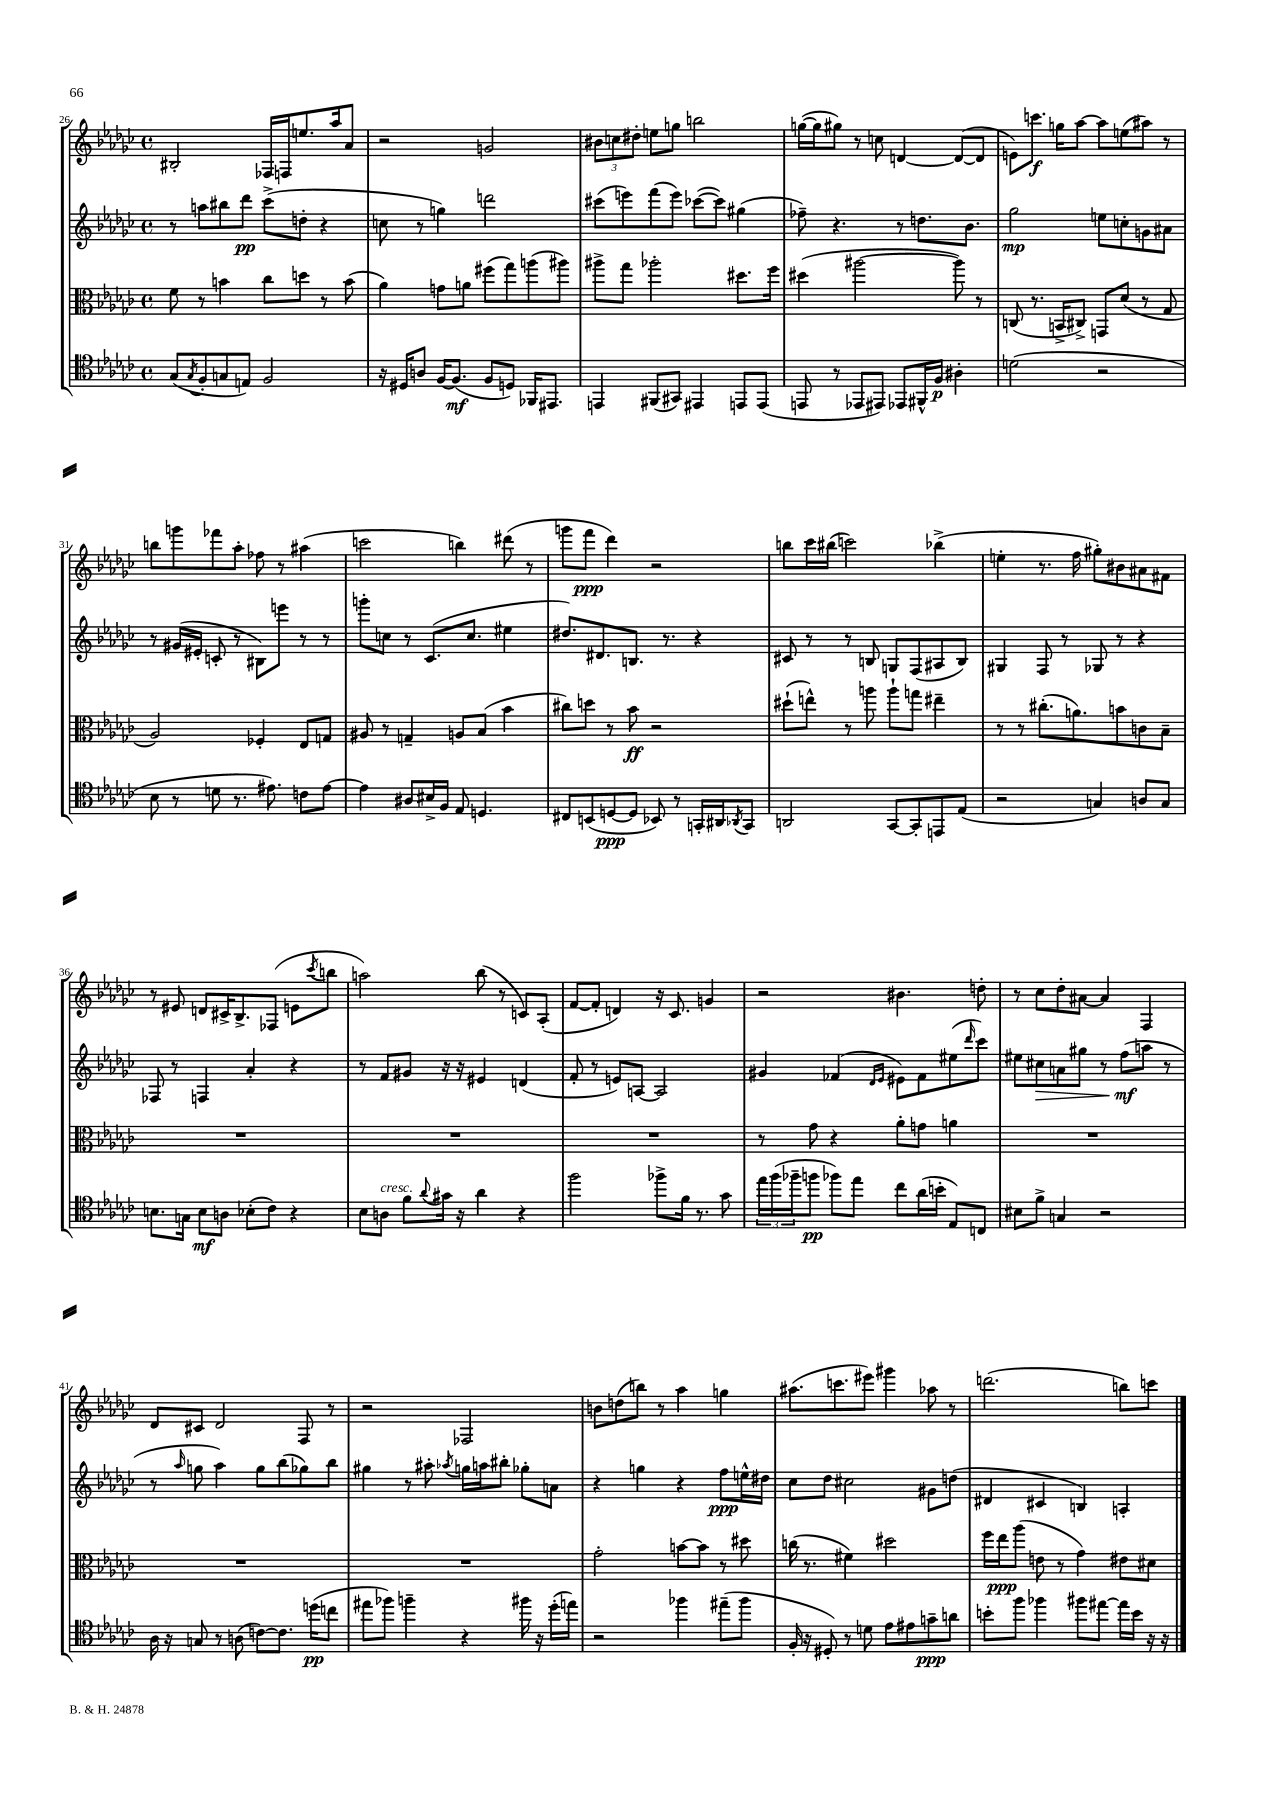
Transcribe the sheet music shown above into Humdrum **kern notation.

**kern	**kern	**kern	**kern
*staff4	*staff3	*staff2	*staff1
*clefC4	*clefC3	*clefG2	*clefG2
*k[b-e-a-d-g-c-]	*k[b-e-a-d-g-c-]	*k[b-e-a-d-g-c-]	*k[b-e-a-d-g-c-]
*M4/4	*M4/4	*M4/4	*M4/4
*met(c)	*met(c)	*met(c)	*met(c)
(8G-	8f	8r	2B#'
8qG-	.	.	.
8F'	8r	8aa	.
8G	4b	8bb#	.
8E)	.	8ddd-	.
2F	8cc-	(8ccc-^	16F-
.	.	.	16F
.	8dd	8dd'	8.ee
.	8r	4r	.
.	.	.	16aa-
.	(8b	.	8a-
=	=	=	=
16r	4a-)	8cc	2r
16D#	.	.	.
8A	.	8r	.
[16F	8g	4gg)	.
(8.F]	.	.	.
.	8a	.	.
8F	(8ff#	2ddd	2g
8D)	8gg-)	.	.
16FF-	(8aa	.	.
8.EE#	.	.	.
.	8aa#)	.	.
=	=	=	=
4EE	8aa#^	(8ccc#	12b#
.	.	.	12cc
.	8gg-	8eee)	.
.	.	.	12dd#'
(8FF#	2aa-'	(8fff	8ee
8GG#)	.	8eee)	8gg
4EE#	.	([8ccc-	2bb
.	.	8ccc-])	.
8EE	8.dd#	(4gg#	.
(8EE	.	.	.
.	16ff	.	.
=	=	=	=
8EE	(4dd#	8ff-~)	([16gg
.	.	.	16gg]
8r	.	4.r	8gg#)
8EE-	[2aa#	.	8r
8EE#)	.	.	8cc
8EE-	.	8r	[4d
16FF#^^	.	8.dd	.
16F	.	.	.
4A#'	8aa#])	.	(8d_
.	.	8.b-	.
.	8r	.	8d]
=	=	=	=
(2d	(8C	2gg-	8e)
.	8.r	.	8.ccc
.	16BB^	.	16gg
.	8C#^)	.	[8aa-
2r	8GG	8ee	8aa-]
.	(8d-	8cc'	(8ee
.	8r	8g	8aa#)
.	8G-	8a#	8r
=	=	=	=
8B-	2A-)	8r	8bb
8r	.	(16g#	8ggg
.	.	16e#'	.
8d	.	8c'	8fff-
8.r	.	8r	8aa-'
.	4F-'	8B#)	8ff-
8.e#)	.	.	.
.	.	8eee	8r
8c	8E-	8r	(4aa#
[8e#	8G	8r	.
=	=	=	=
4e#]	8A#	8ggg'	2ccc
.	8r	8cc	.
8A#	4G~	8r	.
16B#^	.	(8.c-	.
16F	.	.	.
8E-	8A	.	4bb)
.	.	8.cc	.
4.D	(8B-	.	.
.	4b-	4ee#	(8ddd#
.	.	.	8r
=	=	=	=
8C#	8cc#)	8.dd#)	8ggg
(8BB	8dd	.	8fff
.	.	8.d#	.
[8D	8r	.	4ddd-)
8D]	8b-	8.B	.
8BB-)	2r	.	2r
.	.	8.r	.
8r	.	.	.
16GG'	.	4r	.
16AA#	.	.	.
8qAA-	.	.	.
8GG	.	.	.
=	=	=	=
2AA	(8dd#`	8c#	8bb
.	8ee^^)	8r	16ccc-
.	.	.	(16bb#
.	8r	8r	2ccc)
.	8aa	8B	.
[8GG-	8aa`	8G	.
8GG-']	8gg	(8F	.
8EE	4ee#~	8A#	(4bb-^
(8E-	.	8B)	.
=	=	=	=
2r	8r	4G#	4ee'
.	8r	.	.
.	(8.cc#'	8F	8.r
.	.	8r	.
.	8.a)	.	16ff
4G)	.	8G-	8gg#')
.	8b	8r	8b#
8A	8c	4r	8a#
8G	8B-~	.	8f#
=	=	=	=
8.B	1r	8F-	8r
.	.	8r	8e#
16G	.	.	.
8B	.	4F	8d
8A	.	.	16c#^
.	.	.	8.B-^
(8B-'	.	4a-'	.
8c-)	.	.	(8F-
4r	.	4r	8e
.	.	.	8qccc-
.	.	.	8bb
=	=	=	=
8B-	1r	8r	2aa)
8A	.	8f	.
8f	.	8g#	.
8qqa-	.	.	.
16g#	.	16r	.
16r	.	16r	.
4a-	.	4e#	(8bb-
.	.	.	8r
4r	.	(4d	8c)
.	.	.	(8A-'
=	=	=	=
2ff	1r	8f'	[8f
.	.	8r	8f']
.	.	8e)	4d)
.	.	[8A	.
8ff-^	.	2A]	16r
.	.	.	8.c-
16f	.	.	.
8.r	.	.	.
.	.	.	4g
8g-	.	.	.
=	=	=	=
24ee-	8r	4g#	2r
(24ff	.	.	.
24ff-~	.	.	.
8ff	8g-	.	.
8ff-)	4r	(4f-	.
8ee-	.	.	.
.	.	16qqd-	.
.	.	16qqe-	.
8cc-	8a-'	8e#)	4.b#
(16a-	8g	8f-	.
16b'	.	.	.
8E-)	4a	(8ee#	.
.	.	16qqddd-	.
8C	.	8ccc-)	8dd'
=	=	=	=
8B#	1r	8ee#	8r
8f^	.	8cc#	8cc-
4G	.	8a	8dd-'
.	.	8gg#	[8a#
2r	.	8r	4a#]
.	.	(8ff	.
.	.	8aa	4F
.	.	8r	.
=	=	=	=
16A-	1r	8r	8d-
16r	.	.	.
.	.	16qqaa-	.
8G	.	8gg	8c#
8r	.	4aa-)	2d-
(8A	.	.	.
[8c)	.	8gg	.
8.c]	.	(8bb-	.
.	.	8gg-)	8F
(16dd	.	.	.
8cc	.	8bb-	8r
=	=	=	=
8ee#	1r	4gg#	2r
8ff-)	.	.	.
4ff~	.	8r	.
.	.	8aa#'	.
.	.	8qaa-	.
4r	.	16gg	2F-
.	.	16aa	.
.	.	8bb#'	.
16ff#	.	8gg-'	.
16r	.	.	.
(16dd-'	.	8a	.
16ee)	.	.	.
=	=	=	=
2r	2g-'	4r	8b
.	.	.	(8dd
.	.	4gg	8bb)
.	.	.	8r
4ff-	[8b	4r	4aa-
.	8b]	.	.
(8ee#~	8r	8ff	4gg
8ff-	8dd#	16ee^^	.
.	.	16dd#	.
=	=	=	=
16F'	(16cc	8cc-	(8.aa#
16r	8.r	.	.
8D#')	.	8dd-	.
.	.	.	8.ccc
8r	4f#)	2cc#	.
8d	.	.	8eee#)
8e-	2dd#	.	4ggg#
8e#	.	.	.
8g~	.	8g#	8aa-
8a	.	(8dd	8r
=	=	=	=
8b'	16ff	4d#	(2.ddd
.	16ee-	.	.
8ff	(8aa-	.	.
4ff-	8e	4c#	.
.	8r	.	.
8ff#	4g-)	4B)	.
[8ee#	.	.	.
16ee#]	8e#	4A'	8bb)
16b	.	.	.
16r	8d#	.	8ccc
16r	.	.	.
==	==	==	==
*-	*-	*-	*-
